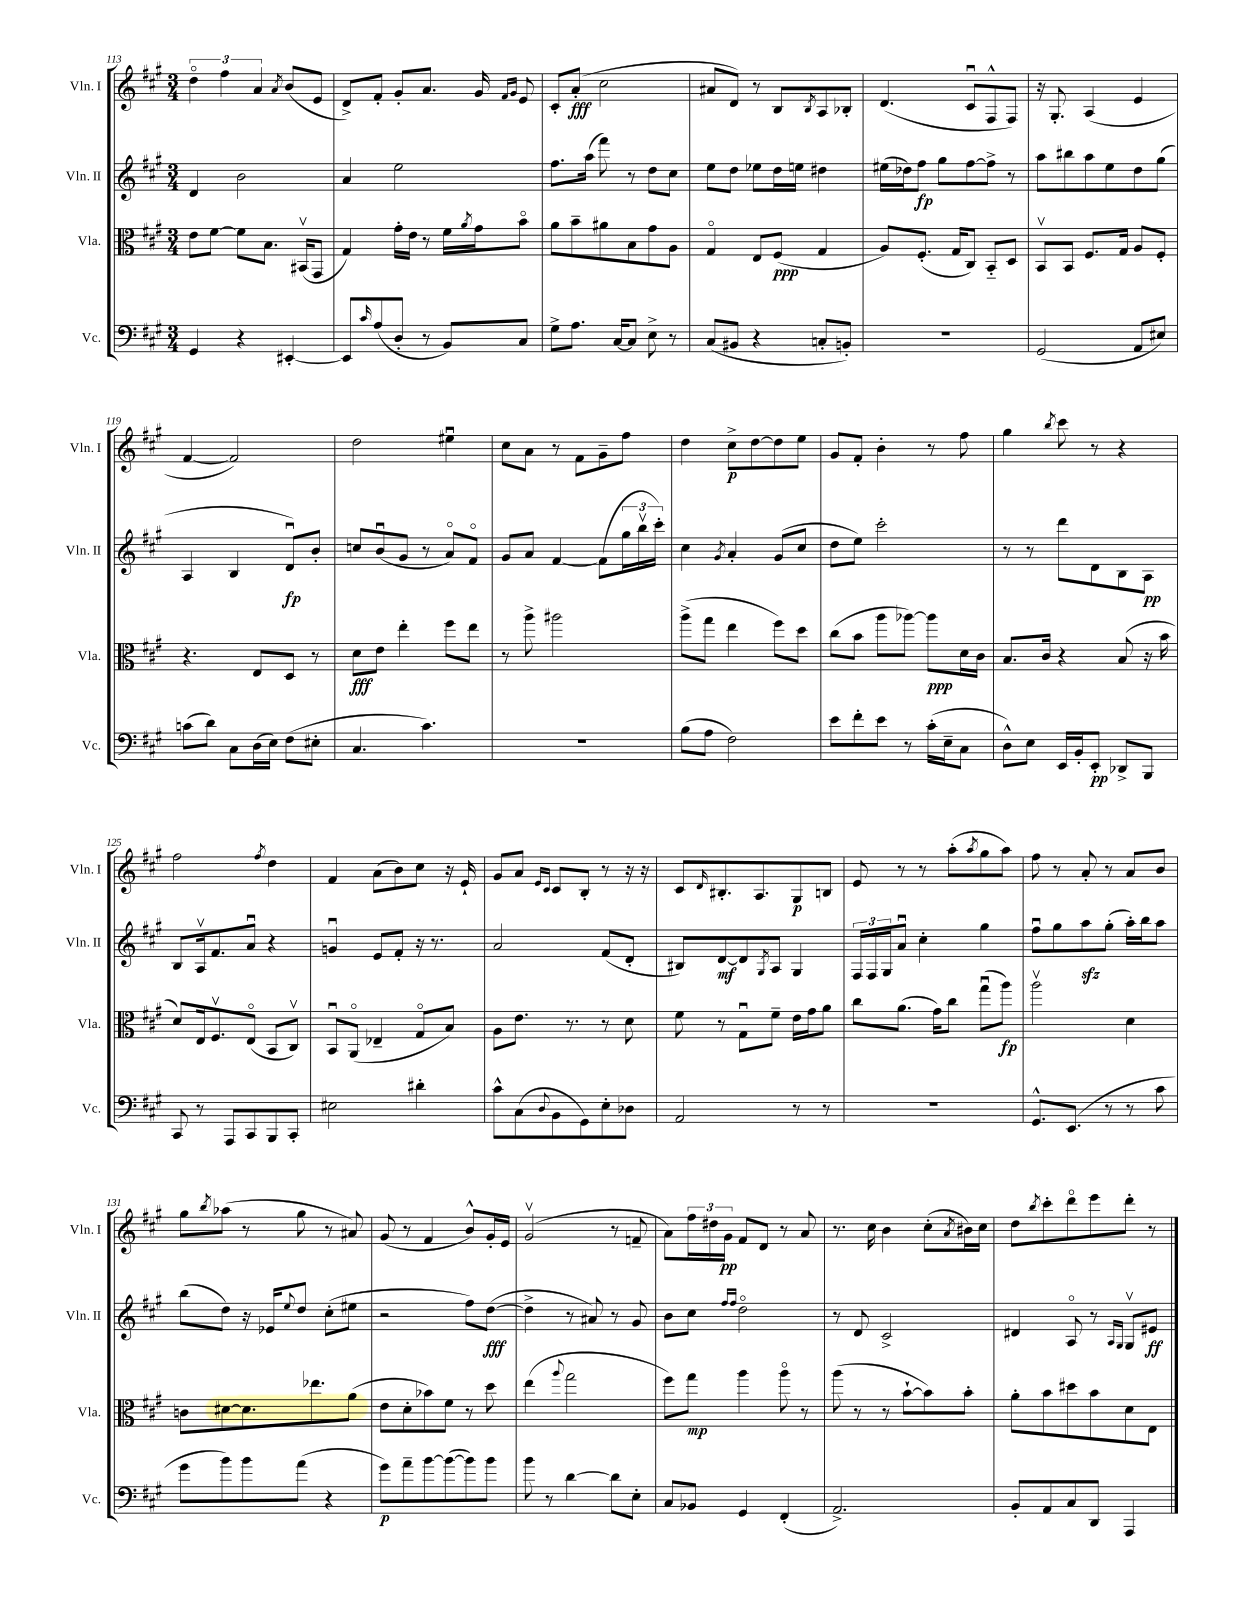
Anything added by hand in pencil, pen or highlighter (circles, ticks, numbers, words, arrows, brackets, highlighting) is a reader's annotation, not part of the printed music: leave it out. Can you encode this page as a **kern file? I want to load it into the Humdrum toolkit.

**kern	**kern	**kern	**kern
*staff4	*staff3	*staff2	*staff1
*clefF4	*clefC3	*clefG2	*clefG2
*k[f#c#g#]	*k[f#c#g#]	*k[f#c#g#]	*k[f#c#g#]
*M3/4	*M3/4	*M3/4	*M3/4
4GG#	8e	4d	6ddo
.	[8f#	.	.
.	.	.	6ff#
4r	8f#]	2b	.
.	.	.	6a
.	8.B	.	.
.	.	.	8qa
[4EE#'	.	.	(8b
.	(16BB#v	.	.
.	8GG#	.	8e
=	=	=	=
8EE#]	4G#)	4a	8d^)
16qqc#	.	.	.
(8A	.	.	8f#'
8D'	16g#'	2ee	8g#'
.	16e	.	.
8r	8r	.	8.a
8BB)	16f#	.	.
.	8qa	.	.
.	16g#	.	16g#
.	.	.	16qqf#
.	.	.	16qqg#
8C#	8bo	.	8e
=	=	=	=
8G#^	8a	8.ff#	8c#'
8.A	8b~	.	(8a'
.	.	(16aa	.
.	8a#	8fff#)	2cc#
[16C#	.	.	.
8C#]	8B	8r	.
8E^	8g#	8dd	.
8r	8A	8cc#	.
=	=	=	=
(8C#	4G#o	8ee	8a#
8BB#	.	8dd	8d)
4r	8E	8ee-	8r
.	(8F#	16dd	8B
.	.	16ee	.
.	.	.	8qB
8C'	4G#	4dd#	8A
8BB')	.	.	8B-'
=	=	=	=
2.r	8A)	(16ee#	(4.d
.	.	16dd-)	.
.	(8.F#'	8ff#	.
.	.	8gg#	.
.	16G#	.	.
.	8C#)	[8ff#	8c#u
.	8BB'~	8ff#^]	8F#^^
.	8D	8r	8F#)
=	=	=	=
(2GG#	8BBv	8aa	16r
.	.	.	8.G#'
.	8BB	8bb#	.
.	8.F#	8aa	(4A
.	.	8ee	.
.	16G#	.	.
8AA	8A	8dd	4e
8E#)	8F#'	(8gg#	.
=	=	=	=
(8c	4.r	4A	[4f#
8d)	.	.	.
8C#	.	4B	2f#])
(16D	8E	.	.
16E)	.	.	.
(8F#	8D	8du)	.
8E#'	8r	8b'	.
=	=	=	=
4.C#	8d	8cc	2dd
.	8e	(8bu	.
.	4ee'	8g#	.
4.c#)	.	8r	.
.	8ff#	8ao)	4ee#u
.	8ee	8f#o	.
=	=	=	=
2.r	8r	8g#	8cc#
.	8aa^	8a	8a
.	2aa#	[4f#	8r
.	.	.	8f#
.	.	(8f#]	8g#~
.	.	24gg#	8ff#
.	.	24bbv	.
.	.	24ccc#')	.
=	=	=	=
(8B	(8aa^	4cc#	4dd
8A	8gg#	.	.
.	.	8qg#	.
2F#)	4ee	4a'	8cc#^
.	.	.	[8dd
.	8ff#)	(8g#	8dd]
.	8dd	8cc#	8ee
=	=	=	=
8e	(8cc#	8dd	8g#
8f#'	8b	8ee)	8f#'
8e	8aa	2ccc#'	4b'
8r	[8aa-)	.	.
(16c#'	8aa-]	.	8r
16E~	.	.	.
8C#	16d	.	8ff#
.	16c#	.	.
=	=	=	=
8D^^)	8.B	8r	4gg#
8E	.	8r	.
.	16c#	.	.
.	.	.	8qbb
16EE	4r	8ddd	8ccc#
16BB'	.	.	.
8EE'	.	8d	8r
8DD-^	(8B	8B	4r
8BBB	16r	8A	.
.	16b	.	.
=	=	=	=
8CC#	8d)	8B	2ff#
8r	16E	16Av	.
.	8.F#v	8.f#	.
8AAA	.	.	.
8CC#	(8Eo	8au	.
.	.	.	8qff#
8BBB	8BB	4r	4dd
8CC#'	8C#v)	.	.
=	=	=	=
2E#	8BBu	4gu	4f#
.	(8AAo	.	.
.	4E-~	8e	(8a
.	.	8f#'	8b)
4d#'	8G#o	16r	8cc#
.	.	8.r	.
.	8B)	.	16r
.	.	.	16e`
=	=	=	=
8c#^^	8A	2a	8g#
(8C#	8.e	.	8a
.	.	.	16qqe
8qqD	.	.	16qqc#
8BB	.	.	8c#
.	8.r	.	.
8GG#)	.	.	8B'
8E'	8r	(8f#	8r
8D-	8d	8d'	16r
.	.	.	16r
=	=	=	=
2AA	8f#	8B#)	8c#
.	.	.	16qqd
.	8r	[8d	8.B#'
.	8G#u	8d]	.
.	.	.	8.A
.	.	8qG#	.
.	8f#~	8A	.
8r	16e	4G#	8G#
.	16g#	.	.
8r	8a	.	8B
=	=	=	=
2.r	8cc#	24F#	8e
.	.	24F#	.
.	.	24G#	.
.	(8.a	8au	8r
.	.	4cc#'	8r
.	16g#)	.	.
.	8cc#	.	(8aa'
.	.	.	8qaa
.	(8gg#u	4gg#	8gg#
.	8aa)	.	8aa)
=	=	=	=
8.GG#^^	2aav	8ff#u	8ff#
.	.	8gg#	8r
(8.EE	.	.	.
.	.	8aa	8a'
8r	.	(8gg#'	8r
8r	4d	16aa')	8a
.	.	16bb	.
8c#	.	8aa	8b
=	=	=	=
8g#	8c	(8bb	8gg#
.	.	.	8qbb
8b)	[8d#	8dd)	(8aa-
8b	8.d#]	16r	8r
.	.	16e-	.
.	.	8qqee	.
(8a	.	8dd	8gg#
.	8.ee-	.	.
4r	.	(8cc#'	8r
.	(8a	8ee#	8a#)
=	=	=	=
8g#)	8e	2r	(8g#
8a~	8d'	.	8r
[8b	8b-)	.	4f#
(8b_	8f#	.	.
8b])	8r	8ff#)	8b^^)
8b	8dd	([8dd	16g#'
.	.	.	16e
=	=	=	=
8b	(4ee	4dd^]	(2g#v
8r	.	.	.
.	8qqaa	.	.
[4d	2gg#	8r	.
.	.	8a#)	.
8d]	.	8r	8r
8E'	.	8g#	8f~
=	=	=	=
8C#	8ff#)	8b	8a)
8BB-	8gg#	8cc#	24ff#
.	.	.	24dd#
.	.	.	24g#
.	.	16qqff#	.
.	.	16qqff#	.
4GG#	4aa	2ddo	8f#
.	.	.	8d
(4FF#'	8aao	.	8r
.	8r	.	8a
=	=	=	=
2.AA^)	(8aa	8r	8.r
.	8r	8d	.
.	.	.	16cc#
.	8r	2c#^	4b
.	[8b`	.	.
.	8b])	.	(8cc#'
.	.	.	8qa
.	8b'	.	16b#)
.	.	.	16cc#
=	=	=	=
8BB'	8a'	4d#	8dd
.	.	.	8qbb
8AA	8b	.	8ccc#'
8C#	8dd#	8Ao	8dddo
8DD	8b	8r	8eee
.	.	16qqA	.
.	.	16qqG#	.
4AAA	8d	8G#v	8ddd'
.	8E	8e#	8r
==	==	==	==
*-	*-	*-	*-
